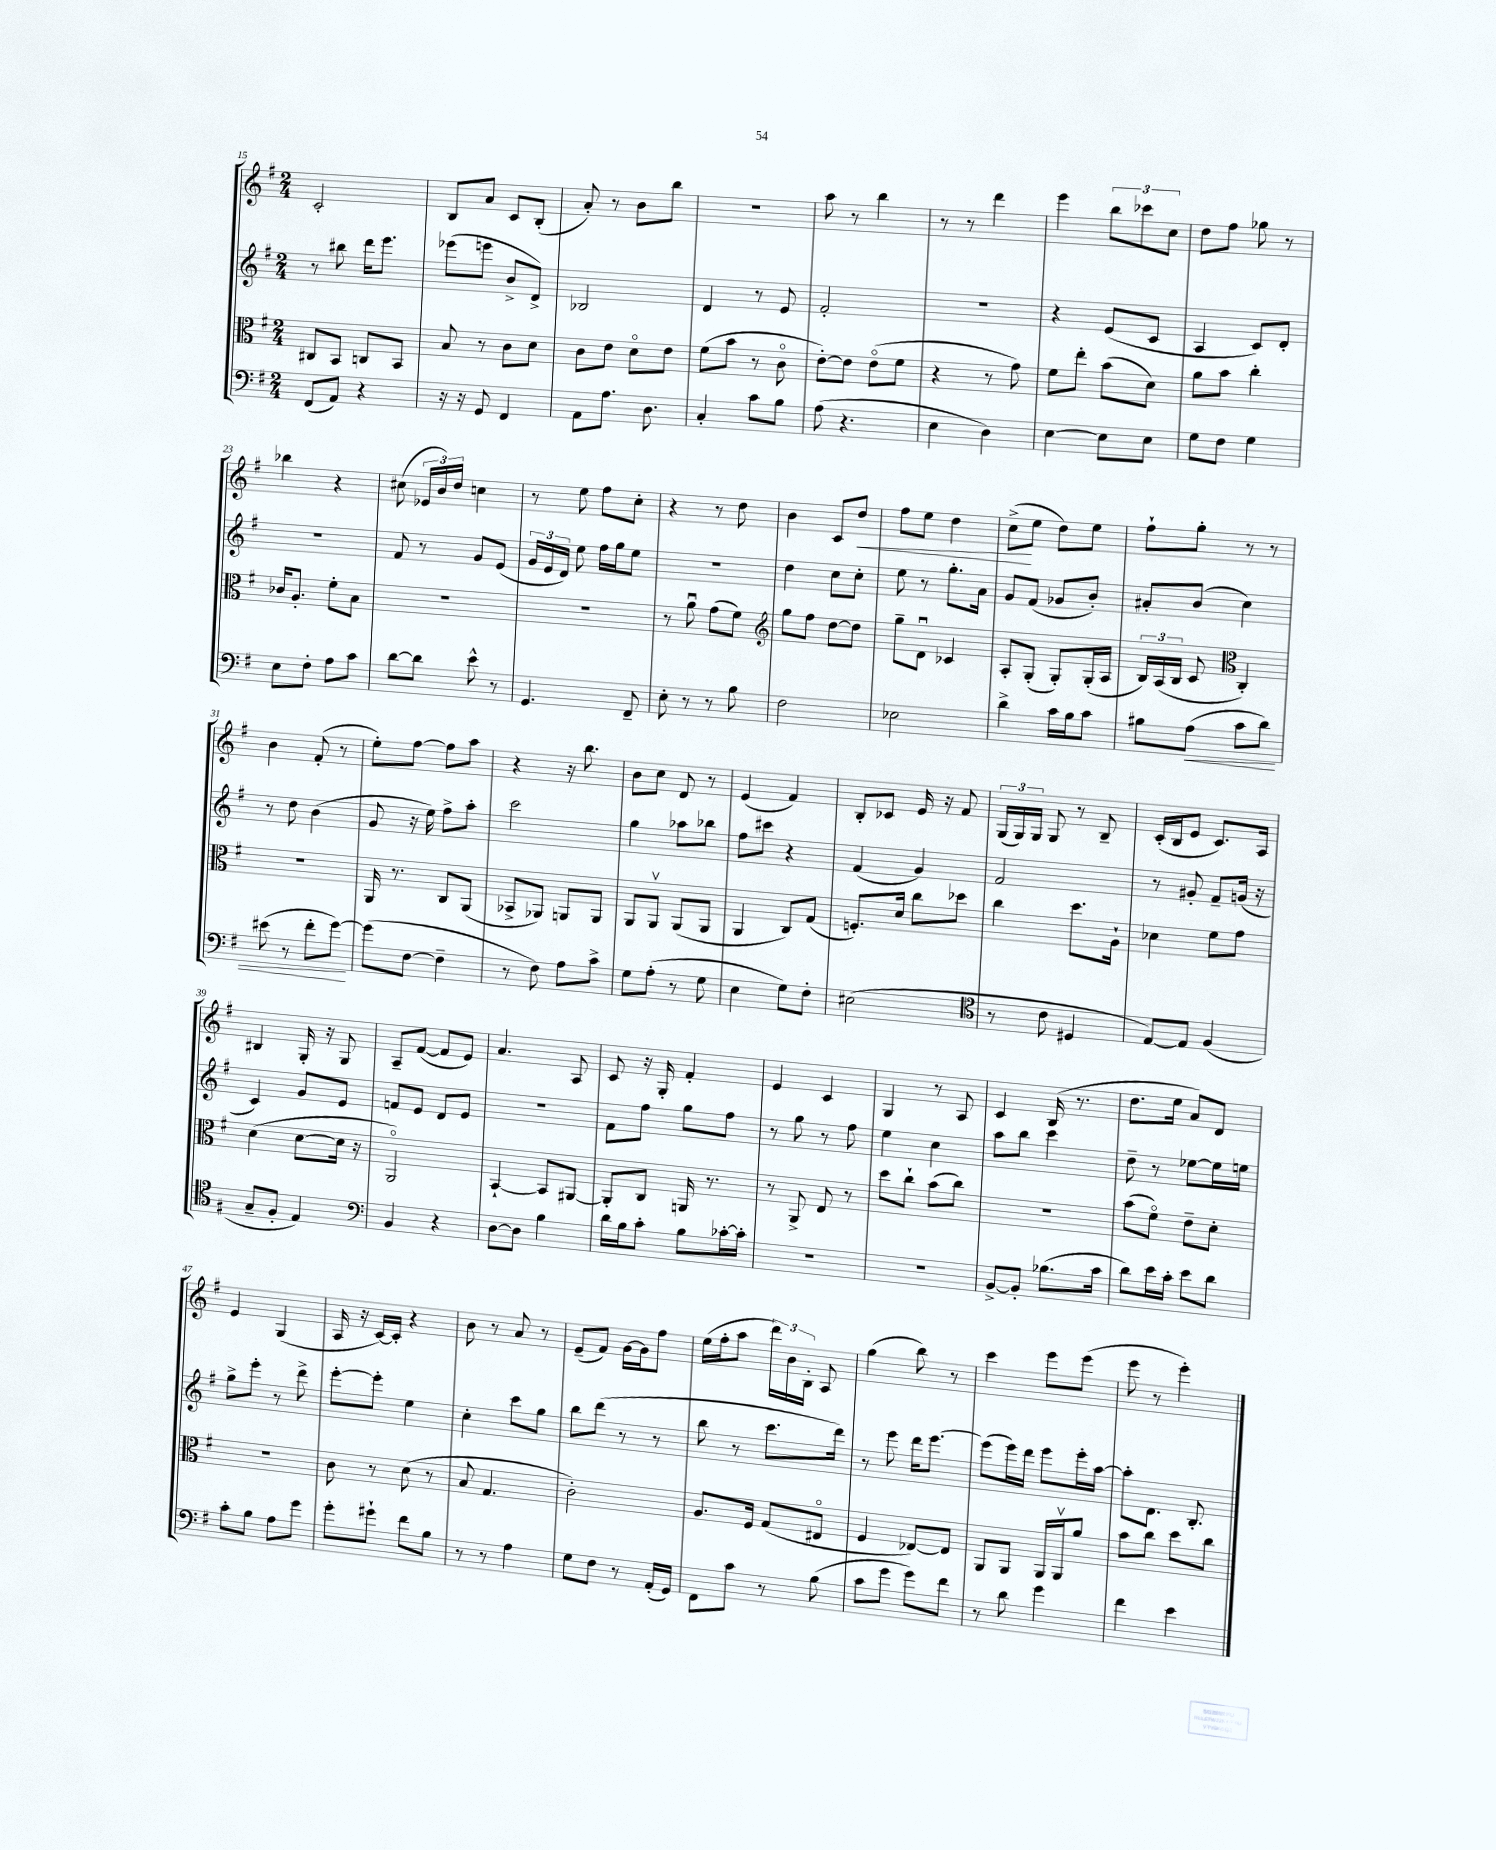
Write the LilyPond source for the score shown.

<<
\new StaffGroup <<
\new Staff = "s0" {
    \clef treble \key g \major \numericTimeSignature \time 2/4
    \autoBeamOff c'2-. |
    b8[ a'8] c'8[ b8]-.( |
    a'8-.) r8 b'8[ b''8] |
    R2 |
    a''8 r8 b''4 |
    r8 r8 d'''4 |
    e'''4 \tuplet 3/2 { b''8[ ces'''8 c''8] } |
    d''8[ fis''8] ges''8 r8 |
    bes''4 r4 |
    cis''8( \tuplet 3/2 { ees'16[ b'16) d''16] } c''4 |
    r8 e''8 fis''8[ c''8]-. |
    r4 r8 d''8 |
    b'4 c'8[ d''8]\< |
    fis''8[ e''8] d''4 |
    c''8[->\!( e''8] d''8[) e''8] |
    fis''8[-! g''8]-. r8 r8 |
    b'4 fis'8-.( r8 |
    e''8[-.) fis''8]~ fis''8[ a''8] |
    r4 r16 b''8. |
    b'8[ c''8] d'8 r8 |
    e'4( fis'4) |
    b8[-. ces'8] e'16 r16 fis'8 |
    \tuplet 3/2 { g16[( g16) g16] } g8 r8 b8-- |
    c'16[-.( b16 e'8] c'8.[) a16] |
    bis4 g16-. r16 g8 |
    a8[-- fis'8]~( fis'8[ e'8]) |
    a'4. a8 |
    c'8 r16 g16-. fis'4-. |
    e'4 c'4 |
    g4 r8 a8 |
    c'4 b16( r8. |
    d''8.[ e''16] a'8[) d'8] |
    e'4 g4( |
    a16 r16 c'16[~) c'16]-. r4 |
    b'8 r8 a'8 r8 |
    e'8[--( fis'8]) g'16[~ g'16 fis''8] |
    e''16[( fis''16-. a''8] \tuplet 3/2 { d'''16[) b'16 b16]-. } a8 |
    g''4( b''8) r8 |
    c'''4 e'''8[ e'''8]( |
    e'''8 r8 e'''4-.) \bar "|." |
}
\new Staff = "s1" {
    \clef treble \key g \major \numericTimeSignature \time 2/4
    \autoBeamOff r8 bis''8 d'''16[ e'''8.] |
    ees'''8[( e'''8] b'8[-> d'8]->) |
    bes2 |
    d'4 r8 e'8 |
    fis'2-. |
    r2 |
    r4 e'8[( c'8] |
    a4 c'8[) d'8]-. |
    R2 |
    fis'8 r8 g'8[ e'8]( |
    \tuplet 3/2 { g'16[ e'16 d'16]) } e''8 fis''16[ g''16 e''8] |
    R2 |
    d''4 c''8[ c''8]-. |
    e''8 r8 g''8.[-. a'16] |
    g'8[ fis'8]( ges'8[ b'8]-.) |
    ais'8[-. b'8]( c''4) |
    r8 d''8 b'4( |
    g'8 r16 e''16) fis''8[-> a''8]-. |
    c'''2 |
    g''4 aes''8[ bes''8] |
    fis''8[ cis'''8] r4 |
    fis'4( g'4) |
    fis'2 |
    r8 gis'8-. fis'8[-- g'16]( r16 |
    c'4) g'8[ e'8] |
    f'8[ e'8] d'8[ e'8] |
    r2 |
    fis'8[ fis''8] g''8[ fis''8] |
    r8 g''8 r8 fis''8 |
    e''4 c''4 |
    a''8[ b''8] c'''4 |
    d''8-- r8 ees''8[~ ees''16 e''16] |
    g''8[-> e'''8]-. r8 d'''8-> |
    e'''8[~-. e'''8]-. e''4 |
    c''4-. c'''8[ g''8] |
    b''8[ d'''8]( r8 r8 |
    b''8 r8 c'''8.[ d'''16]) |
    r8 e'''8 d'''16[ e'''8.]~ |
    e'''8[( e'''16) d'''16] e'''8[ e'''16-. a''16]~ |
    a''8[-. d'8.] b8.-. \bar "|." |
}
\new Staff = "s2" {
    \clef alto \key g \major \numericTimeSignature \time 2/4
    \autoBeamOff cis8[ b,8] c8[ b,8] |
    b8 r8 c'8[ d'8] |
    c'8[ e'8] d'8[\flageolet e'8] |
    fis'8[( b'8] r8 c'8\flageolet |
    e'8[~-.) e'8] e'8[\flageolet( fis'8] |
    r4 r8 g'8) |
    fis'8[ e''8]-. b'8[( d'8]) |
    a'8[ b'8] c''4-. |
    ces'16[ a8.]-. fis'8[-. b8] |
    R2 |
    R2 |
    r8 a'8\downbow g'8[( fis'8]) |
    \clef treble g''8[ fis''8] d''8[~ d''8] |
    g''8[-- d'8]\downbow ces'4 |
    a8[-. g8]-.( g8[-.) g16-.( a16] |
    \tuplet 3/2 { b16[) a16( b16] } c'8 \clef alto c4-.) |
    r2 |
    a,16 r8. c8[ a,8]( |
    bes,8[-> aes,8]) a,8[ a,8] |
    a,8[ a,8]\upbow a,8[( a,8] |
    a,4 c8[) g8]( |
    f8.[-.) d'16] c''8[ des''8] |
    c''4 d''8.[ a16]-! |
    des'4 fis'8[ g'8] |
    d'4( d'8[~ d'16] r16 |
    a,2\flageolet) |
    b,4~-! b,8[ ais,8]~ |
    ais,8[-. c8] a,16 r8. |
    r8 a,8-> e8 r8 |
    d''8[ c''8]-! b'8[( c''8]) |
    r2 |
    b'8[( fis'8]\flageolet) e'8[-- d'8]-. |
    r2 |
    c'8 r8 d'8( r8 |
    b8 g4. |
    c'2-.) |
    a8.[ fis16] g8[( eis8]\flageolet |
    fis4 ees8[~) ees8] |
    a,8[ a,8] a,16[ a,16\upbow a'8] |
    b'8[ c''8] d''8[ c''8] \bar "|." |
}
\new Staff = "s3" {
    \clef bass \key g \major \numericTimeSignature \time 2/4
    \autoBeamOff fis,8[( a,8]) r4 |
    r16 r16 g,8 fis,4 |
    a,8[ a8.] d8. |
    c4-. c'8[ b8] |
    a8( r4. |
    e4 d4) |
    e4~ e8[ e8] |
    g8[ fis8] g4 |
    e8[ fis8]-. a8[ c'8] |
    d'8[~ d'8] e'8-^ r8 |
    g,4. fis,8-- |
    e8-. r8 r8 b8 |
    fis2 |
    ees2 |
    d'4-> c'16[ b16 c'8] |
    bis8[ a8]\<( c'8[ d'8]) |
    eis'8( r8 fis'8[-. g'8]~\!) |
    g'8[( fis8]~ fis4-- |
    r8 fis8) a8[ c'8]-> |
    g8[ a8]-.( r8 g8 |
    e4 g8[) fis8]-. |
    eis2( |
    \clef tenor r8 c'8 dis4 |
    e8[~) e8] fis4( |
    g8[-- fis8]-. e4) |
    \clef bass b,4 r4 |
    d8[~ d8] b4 |
    d'16[ b16 c'8]-. b8[ ces'16~-. ces'16]-. |
    R2 |
    R2 |
    b,8[~-> b,8]-. bes8.[( c'16] |
    d'8[) e'16 c'16]-. e'8[ d'8] |
    c'8[-. b8] a8[ g'8] |
    g'8[-. gis'8]-! fis'8[ b8] |
    r8 r8 a4 |
    g8[ fis8] r8 a,16[-.( g,16]) |
    fis,8[ c'8] r8 b8( |
    c'8[ g'8] g'8[) fis'8] |
    r8 d'8 g'4 |
    fis'4 e'4 \bar "|." |
}
>>
>>
\layout { \context { \Score currentBarNumber = #15 } }
